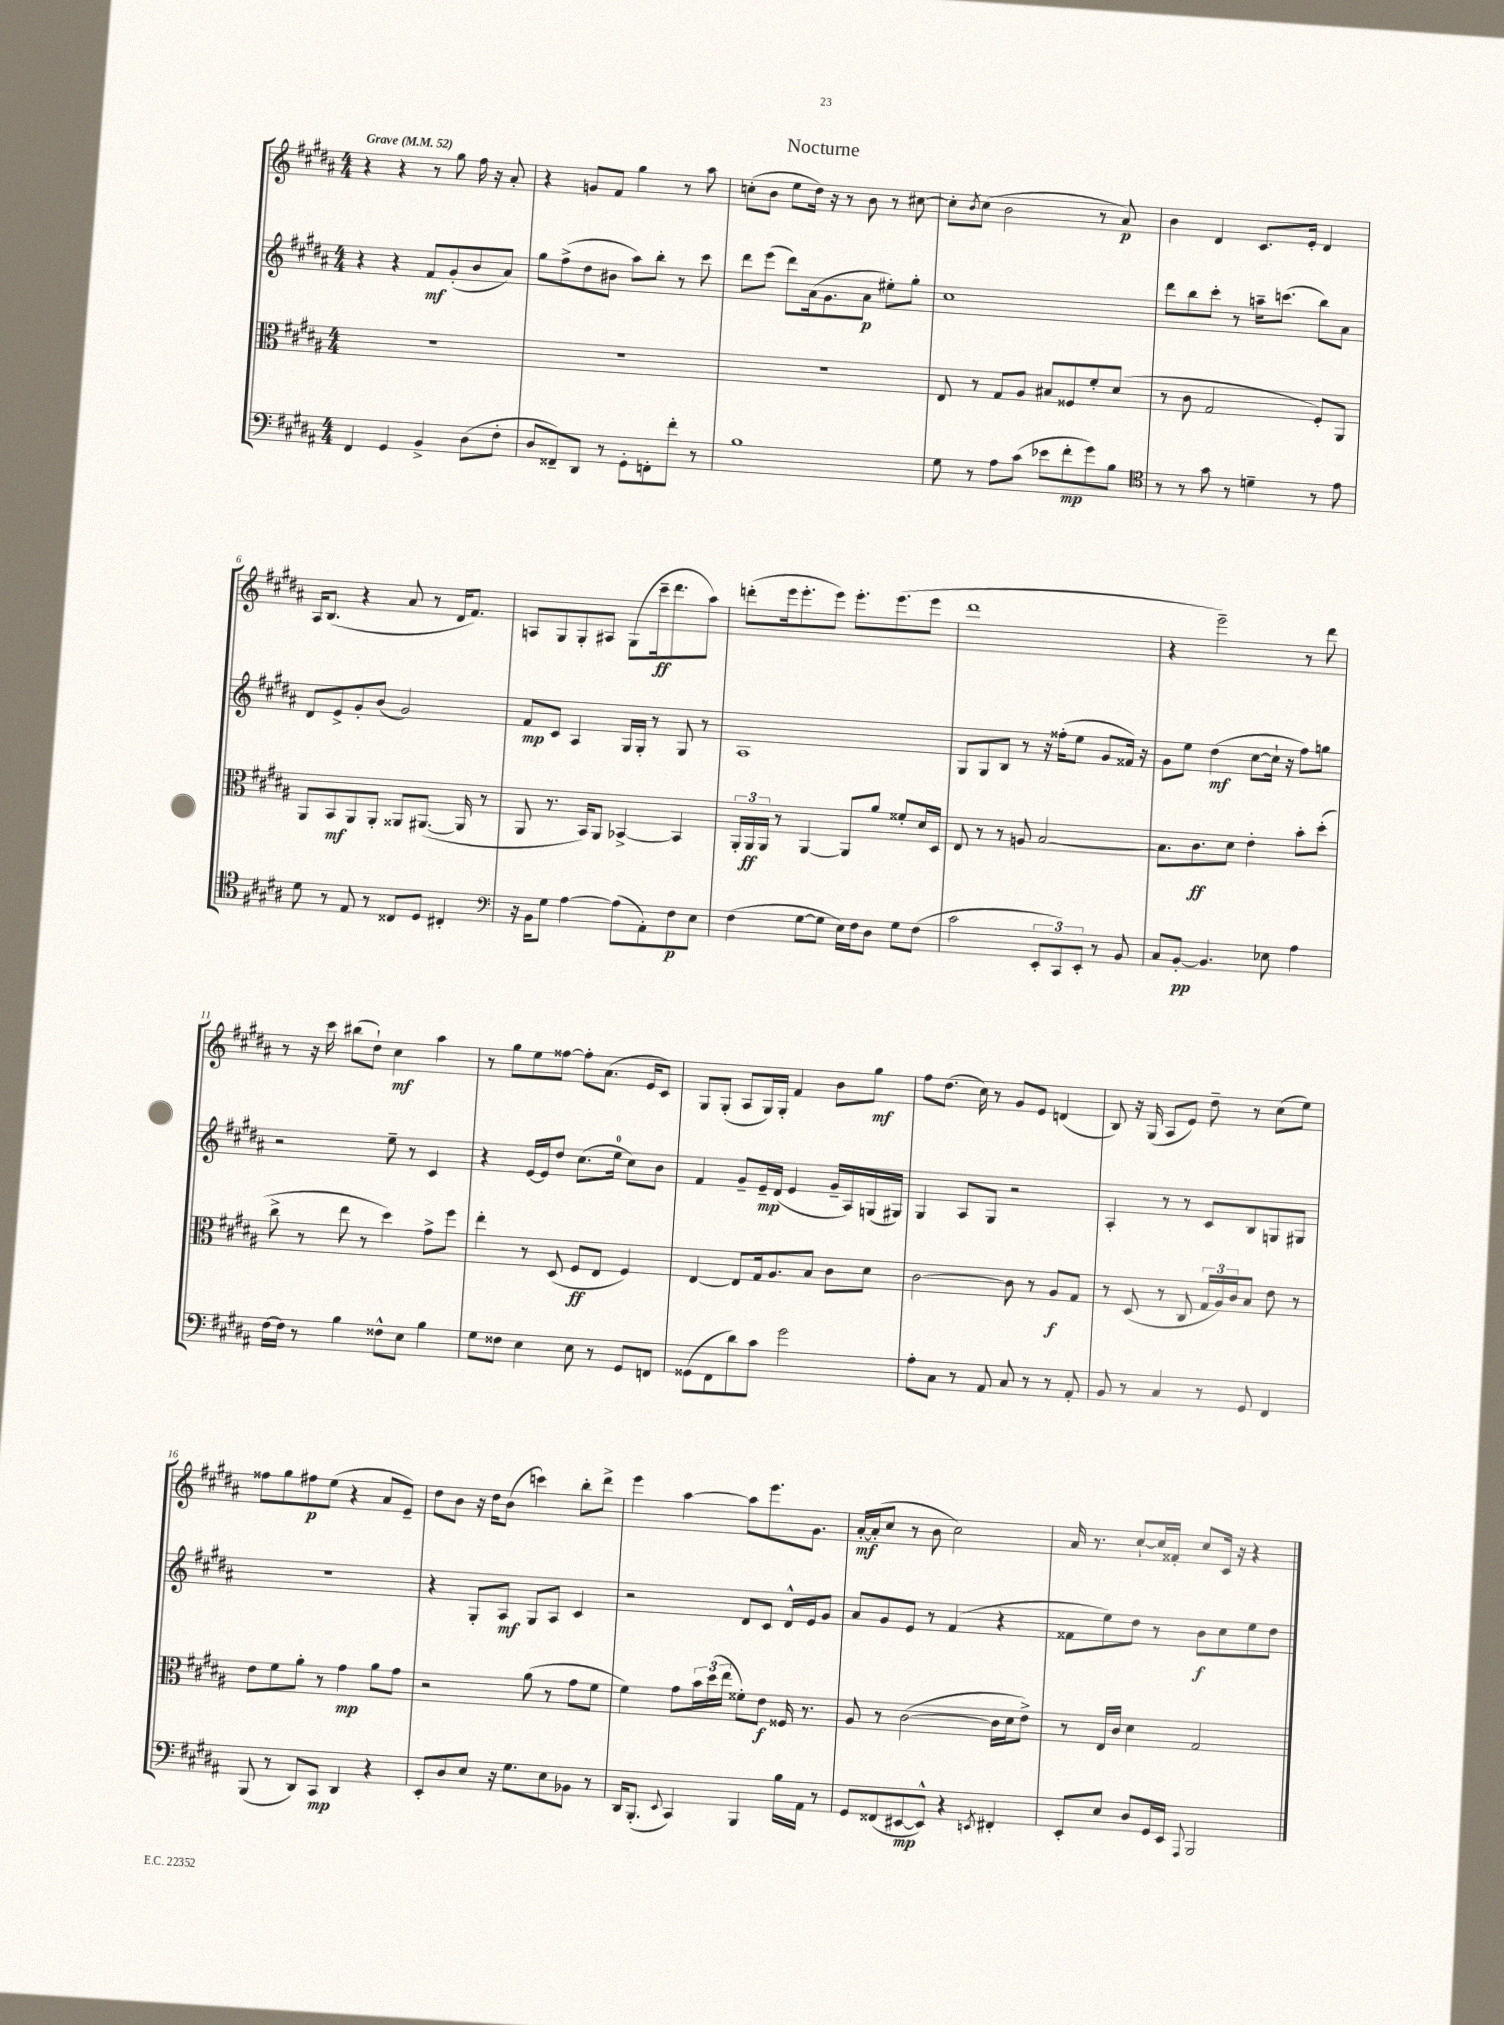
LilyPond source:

\header { title = "Nocturne" }
<<
\new StaffGroup <<
\new Staff = "s0" {
    \clef treble \key b \major \numericTimeSignature \time 4/4 \tempo "Grave" 4 = 52
    r4 r4 r8 gis''8 fis''16 r16 ais'8-. |
    r4 g'8 fis'8 gis''4 r8 ais''8 |
    c''8-.( b'8 e''8 dis''16) r16 r8 b'8 r8 cis''8~ |
    cis''8-. \acciaccatura { b'8 } cis''8( b'2 r8 ais'8\p) |
    b'4 dis'4 cis'8. e'16-. dis'4 |
    ais16 b8.( r4 ais'8 r8 dis'16 fis'8.) |
    a8 gis8 gis8-. ais8 gis8( cis'''16--\ff dis'''8. ais''8) |
    d'''8-.( e'''16 e'''8.-. e'''8) e'''8.-. e'''8.( e'''8 |
    dis'''1 |
    r4 e'''2--) r8 dis'''8 |
    r8 r16 cis'''16 bis''8( dis''8-!) cis''4\mf ais''4 |
    r8 gis''8 e''8 fisis''8~ fisis''8-. ais'8.( e'16 cis'8) |
    gis8 gis8-.( ais8 gis16) gis16-. fis'4 b'8 gis''8\mf |
    fis''8 dis''8.( cis''16) r8 gis'8 e'8 d'4( |
    b8) r16 gis16( ais8 e'8) dis''8-- r8 cis''8( e''8) |
    fisis''8 gis''8 fis''8\p e''8( r4 ais'8 e'8--) |
    dis''8 b'8 r16 dis''16 b'8( c'''4) b''8-. dis'''8-> |
    e'''4 ais''4~ ais''8 e'''8. gis'8. |
    ais'16~-.\mf ais'16-.( cis''8 r8 b'8 cis''2) |
    ais'16 r8. cis''8~-! cis''16 fisis'16-. cis''8 cis'16 r16 r4 \bar "|." |
}
\new Staff = "s1" {
    \clef treble \key b \major \numericTimeSignature \time 4/4
    r4 r4 fis'8\mf gis'8-.( b'8 ais'8) |
    gis''8 fis''8->( dis''8 bis'8 ais''8) b''8-. r8 cis'''8 |
    dis'''8 e'''8( dis'''8) ais'16( gis'8. ais'8\p eis''8-.) gis''8-. |
    cis''1 |
    dis'''8 b''8 cis'''8-. r8 a''16-- c'''8.( b''8) ais'8 |
    dis'8 e'8-> gis'8-. b'8( gis'2) |
    fis'8\mp cis'8 ais4 gis16 gis16-. r8 gis8 r8 |
    ais1 |
    gis8 gis8 b8 r8 r16 fisis''16-.( e''8 gis'8 fisis'16) r16 |
    gis'8 e''8 dis''4\mf( cis''8~ cis''16-! r16 fis''8) g''8 |
    r2 e''8-- r8 cis'4 |
    r4 e'16~ e'16 dis''8 cis''8.( e''16-0 cis''8) b'8 |
    fis'4 gis'8-- e'16--\mp dis'16( e'4 gis'16-- ais16) g16( gis16) |
    gis4 ais8 gis8 r2 |
    ais4-. r8 r8 cis'8 b8 g8 gis8 |
    R1 |
    r4 gis8-. ais8\mf gis8 ais8 cis'4 |
    r2 dis'8 cis'8 dis'16-^ e'16 gis'8 |
    ais'8 gis'8 e'8 r8 fis'4( r4 |
    fisis'8 e''8) dis''8 r8 b'8\f cis''8 e''8 dis''8 \bar "|." |
}
\new Staff = "s2" {
    \clef alto \key b \major \numericTimeSignature \time 4/4
    R1 |
    R1 |
    R1 |
    e8 r8 gis8 ais8 bis8 fisis8 fis'8-. dis'8( |
    r8 cis'8 gis2 fis8-.) ais,8 |
    ais,8 b,8\mf ais,8 ais,8-. aisis,8 ais,8.~( ais,16 r8 |
    ais,8 r8. b,16) ais,8 bes,4~-> bes,4 |
    \tuplet 3/2 { ais,16-. ais,16\ff ais,16 } r8 ais,4~ ais,8 ais'8 fisis'8-. dis'16 dis16 |
    e8 r8 r8 a8 b2~ |
    b8. cis'8.\ff dis'8 e'4-. b'8-. dis''8-.( |
    cis''8-> r8 e''8 r8 dis''4) gis'8-> fis''8 |
    e''4-. r8 dis8( fis8\ff e8 fis4) |
    e4~ e8 gis16 ais8. b8 cis'8 dis'8 |
    cis'2~ cis'8 r8 ais8\f gis8 |
    r8 dis8( r8 cis8 \tuplet 3/2 { gis16 ais16) cis'16 } b8 e'8 r8 |
    e'8 fis'8 ais'8-. r8 gis'4\mp ais'8 gis'8 |
    r2 ais'8( r8 gis'8 fis'8 |
    fis'4) gis'8 \tuplet 3/2 { b'16 dis''16( e''16 } fisis'8-.) e'8\f fisis16 r8. |
    ais8 r8 cis'2~( cis'16 dis'16 e'8->) |
    r8 e16 cis'16 dis'4 gis2 \bar "|." |
}
\new Staff = "s3" {
    \clef bass \key b \major \numericTimeSignature \time 4/4
    fis,4 gis,4 b,4-> dis8( fis8-. |
    dis8 fisis,8--) dis,8 r8 gis,8-. f,8-. fis'8-. r8 |
    b1 |
    gis8 r8 ais8 cis'8( ees'8 fis'8-.\mp gis'8) b8 |
    \clef tenor r8 r8 gis'8 r8 d'4-- r8 e'8 |
    dis'8 r8 e8 r8 cisis8 dis8 cis4-. |
    \clef bass r16 b,16 gis8 ais4~ ais8( ais,8-.) fis8\p e8 |
    fis4( gis8~ gis8 e16) fis16 dis8 gis8 fis8( |
    cis'2 \tuplet 3/2 { e,8-. cis,8) e,8-. } r8 b,8 |
    cis8 b,8~-.\pp b,4. ees8 ais4 |
    fis16~ fis16 r8 b4 fisis8-^ e8 b4 |
    gis8 fisis8 e4 e8 r8 gis,8 f,8 |
    gisis,8( fis,8 dis'8) cis'8 gis'2 |
    ais8-. cis8 r8 ais,8 cis8 r8 r8 ais,8-. |
    b,8 r8 cis4 r8 gis,8 fis,4 |
    b,,8( r8 dis,8) cis,8\mp dis,4 r4 |
    e,8-. dis8 e8 r16 gis8. e8 bes,8 r8 |
    dis,16 b,,8.-.( \appoggiatura { e,8 } cis,4) b,,4 b16 ais,16 r8 |
    gis,8 fisis,8( eis,8~\mp eis,8-^) r4 \acciaccatura { e,8 } fis,4-. |
    e,8-. e8 dis8 gis,16 e,16 \appoggiatura { ais,,8 } b,,2 \bar "|." |
}
>>
>>
